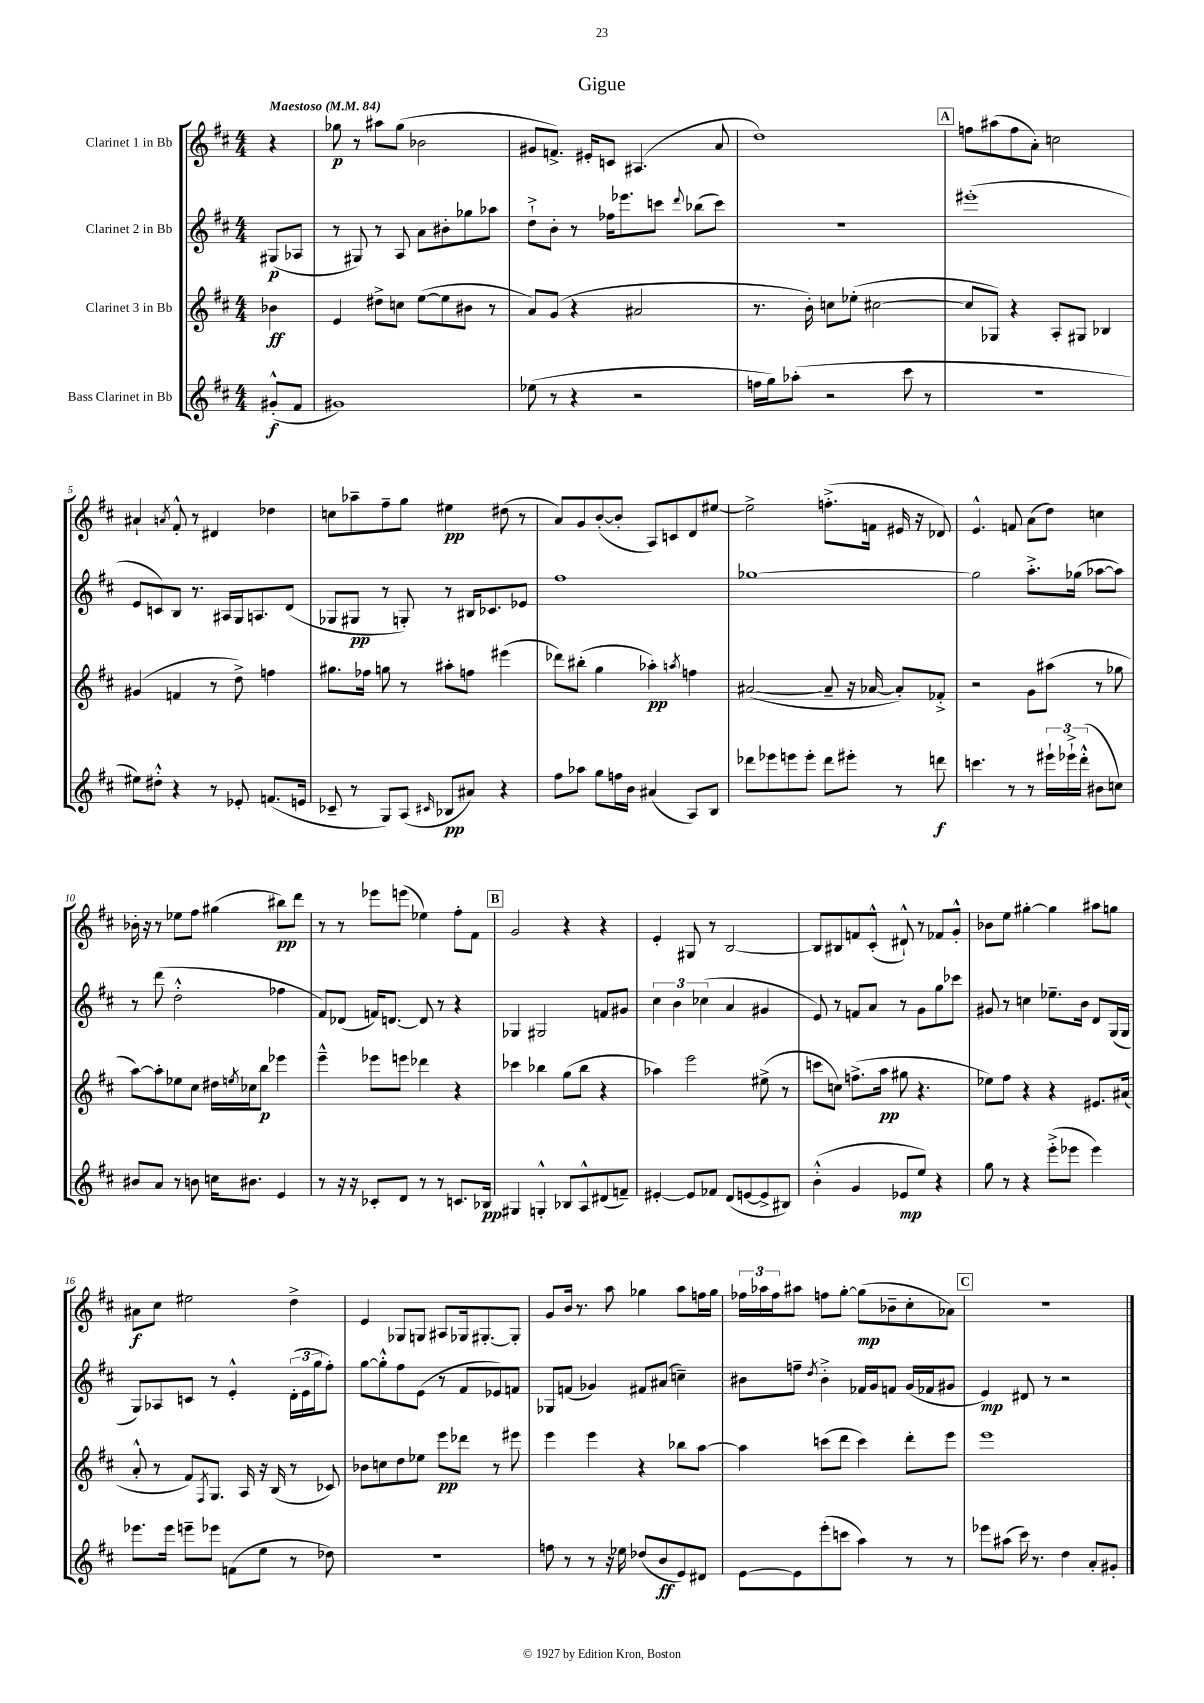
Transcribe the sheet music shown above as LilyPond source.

\header { title = "Gigue" }
<<
\new StaffGroup <<
\new Staff = "s0" \with { instrumentName = "Clarinet 1 in Bb" } {
    \clef treble \key d \major \numericTimeSignature \time 4/4 \partial 4 \tempo "Maestoso" 4 = 84
    r4 |
    ges''8\p r8 ais''8 ges''8( bes'2 |
    gis'8 f'8.->) eis'16-. c'8 ais4.( a'8 |
    d''1) |
    \mark \markup { \box "A" } f''8 ais''8( f''8 a'8-.) c''2 |
    ais'4-! \acciaccatura { a'8 } fis'8-.-^ r8 dis'4 des''4 |
    c''8 aes''8-- fis''8-- g''8 eis''4\pp dis''8( r8 |
    a'8) g'8 b'8~-.( b'8-. a8) c'8 d'8 eis''8~ |
    eis''2-> f''8.-.->( f'16 eis'16 r16 des'8) |
    e'4.-^ f'8 a'8( d''8) c''4 |
    bes'16-. r16 r8 ees''8 fis''8 gis''4( bis''8\pp) d'''8 |
    r8 r8 ees'''8 e'''8( ees''4) fis''8-. fis'8 |
    \mark \markup { \box "B" } g'2 r4 r4 |
    e'4-. gis8 r8 b2~ |
    b8 bis8 f'8 cis'8-.-^( dis'8-!-^) r8 fes'8 g'8-.-^ |
    bes'8 e''8 gis''4~-. gis''4 ais''8 g''8 |
    ais'8\f cis''8 eis''2 d''4-> |
    e'4 ges8 g8 ais8 ges16 gis8.~-. gis8-. |
    g'8 b'16 r8. a''8 ges''4 a''8 f''16 ges''16 |
    \tuplet 3/2 { fes''16 aes''16 fes''16 } ais''8 f''8 g''8~-. g''8\mp( bes'8-- cis''8-. aes'8) |
    \mark \markup { \box "C" } r1 \bar "|." |
}
\new Staff = "s1" \with { instrumentName = "Clarinet 2 in Bb" } {
    \clef treble \key d \major \numericTimeSignature \time 4/4 \partial 4
    gis8\p( aes8 |
    r8 gis8) r8 a8 a'8 bis'8-. ges''8 aes''8 |
    d''8-!-> b'8-. r8 fes''16 ees'''8. c'''8 \appoggiatura { d'''8 } bes''8( c'''8) |
    r1 |
    \mark \markup { \box "A" } eis'''1-.( |
    e'8 c'8) b8 r8. ais16 g16 a8. d'8( |
    ges8 gis8\pp r8 g8-.) r8 bis16 ces'8. ees'8 |
    fis''1 |
    ges''1~ |
    ges''2 a''8.-.-> ges''16( aes''8~ aes''8) |
    r8 d'''8( d''2-.-^ fes''4 |
    fis'8) des'8( f'16) d'8.~ d'8 r8 r4 |
    \mark \markup { \box "B" } ges4 gis2 f'8 gis'8 |
    \tuplet 3/2 { cis''4 b'4 ces''4( } a'4 gis'4 |
    e'8) r8 f'8 a'8 r8 g'8 g''8 ces'''8 |
    gis'8 r8 c''4 ees''8.-- b'16 d'8 g16( g16 |
    g8) aes8 c'8 r8 e'4-.-^ \tuplet 3/2 { d'16-.( e'16 g''16 } fis''8-.) |
    g''8~ g''8-.-^ fis''8 e'8( r8 fis'8 ees'8) f'8 |
    ges8 f'8( ges'4) fis'8 ais'8( c''4--) |
    bis'8 f''8-- \acciaccatura { d''8 } bis'4-.-> fes'16 g'16 f'8 g'16( fes'16 gis'8 |
    \mark \markup { \box "C" } e'4\mp) dis'8 r8 r2 \bar "|." |
}
\new Staff = "s2" \with { instrumentName = "Clarinet 3 in Bb" } {
    \clef treble \key d \major \numericTimeSignature \time 4/4 \partial 4
    bes'4\ff |
    e'4 dis''8-> c''8 e''8~( e''8 bis'8 r8 |
    a'8) g'8( r4 ais'2 |
    r8. b'16-.) c''8 ees''8-.( cis''2~ |
    \mark \markup { \box "A" } cis''8 ges8) r4 a8-. gis8 bes4 |
    gis'4( f'4 r8 d''8->) f''4 |
    gis''8. fes''16 g''8 r8 ais''8-. f''8 eis'''4( |
    des'''8) bis''8-.( g''4 aes''4-.\pp) \acciaccatura { a''8 } f''4 |
    ais'2~( ais'8-- r16 aes'16~ aes'8-.) fes'8-.-> |
    r2 g'8 ais''8( r8 ges''8 |
    a''8~) a''8-. ees''8 cis''8 dis''16 \acciaccatura { e''8 } ces''16 b''8\p ees'''4 |
    e'''4---^ ees'''8 e'''8 des'''4 r4 |
    \mark \markup { \box "B" } ces'''4 bes''4 g''8( bes''8 r4 |
    aes''4) e'''2 eis''8->( r8 |
    c'''8 c''8) f''8.->( a''16\pp gis''8 r4. |
    ees''8) fis''8 r4 r4 eis'8. ais'16( |
    a'8-.-^ r8 fis'8) \acciaccatura { fis8 } g8. a16 r16 b16( r8 ces'8) |
    bes'8 c''8 d''8 ees''8 e'''8\pp des'''8 r8 eis'''8 |
    e'''4 e'''4 r4 bes''8 a''8~ |
    a''4 c'''8( d'''8 c'''4) d'''8-. e'''8 |
    \mark \markup { \box "C" } e'''1 \bar "|." |
}
\new Staff = "s3" \with { instrumentName = "Bass Clarinet in Bb" } {
    \clef treble \key d \major \numericTimeSignature \time 4/4 \partial 4
    gis'8-.-^\f( fis'8 |
    gis'1) |
    ees''8( r8 r4 r2 |
    f''16 g''16) aes''8-.( r2 cis'''8 r8 |
    \mark \markup { \box "A" } R1 |
    eis''8) dis''8-.-^ r4 r8 ees'8-. f'8.( e'16 |
    ces'8-- r8 g8) a8( \grace { cis'16 } bes8\pp ais'8) r4 |
    fis''8 aes''8 g''8 f''16 b'16 ais'4( a8) b8 |
    des'''8 ees'''8 e'''8 e'''8-. des'''8 eis'''8-. r8 d'''8\f |
    c'''4. r8 r8 \tuplet 3/2 { eis'''16-! ees'''16-!-> d'''16-.-^( } bis'8 c''8) |
    bis'8 a'8 r8 b'8 c''16 bis'8. e'4 |
    r8 r16 r16 ces'8-. d'8 r8 r8 c'8. bes16\pp |
    \mark \markup { \box "B" } gis4 g4-.-^ bes8 a8-^ dis'8( f'8--) |
    eis'4~-. eis'8 fes'8 d'8( e'8~ e'8-> bis8) |
    b'4-.-^( g'4 ees'8\mp e''8) r4 |
    g''8 r8 r4 e'''8-.->( ees'''8 ees'''4) |
    ees'''8. ees'''16 e'''8-- ees'''8 f'8( e''8 r8 des''8) |
    R1 |
    f''8 r8 r8 r16 ees''16 des''8( b'8\ff e'8) dis'8 |
    e'8~ e'8 e'''8-.( c'''8 a''4) r8 r8 |
    \mark \markup { \box "C" } ees'''8 ais''8( cis'''16) r8. d''4 a'8-. gis'8-. \bar "|." |
}
>>
>>
